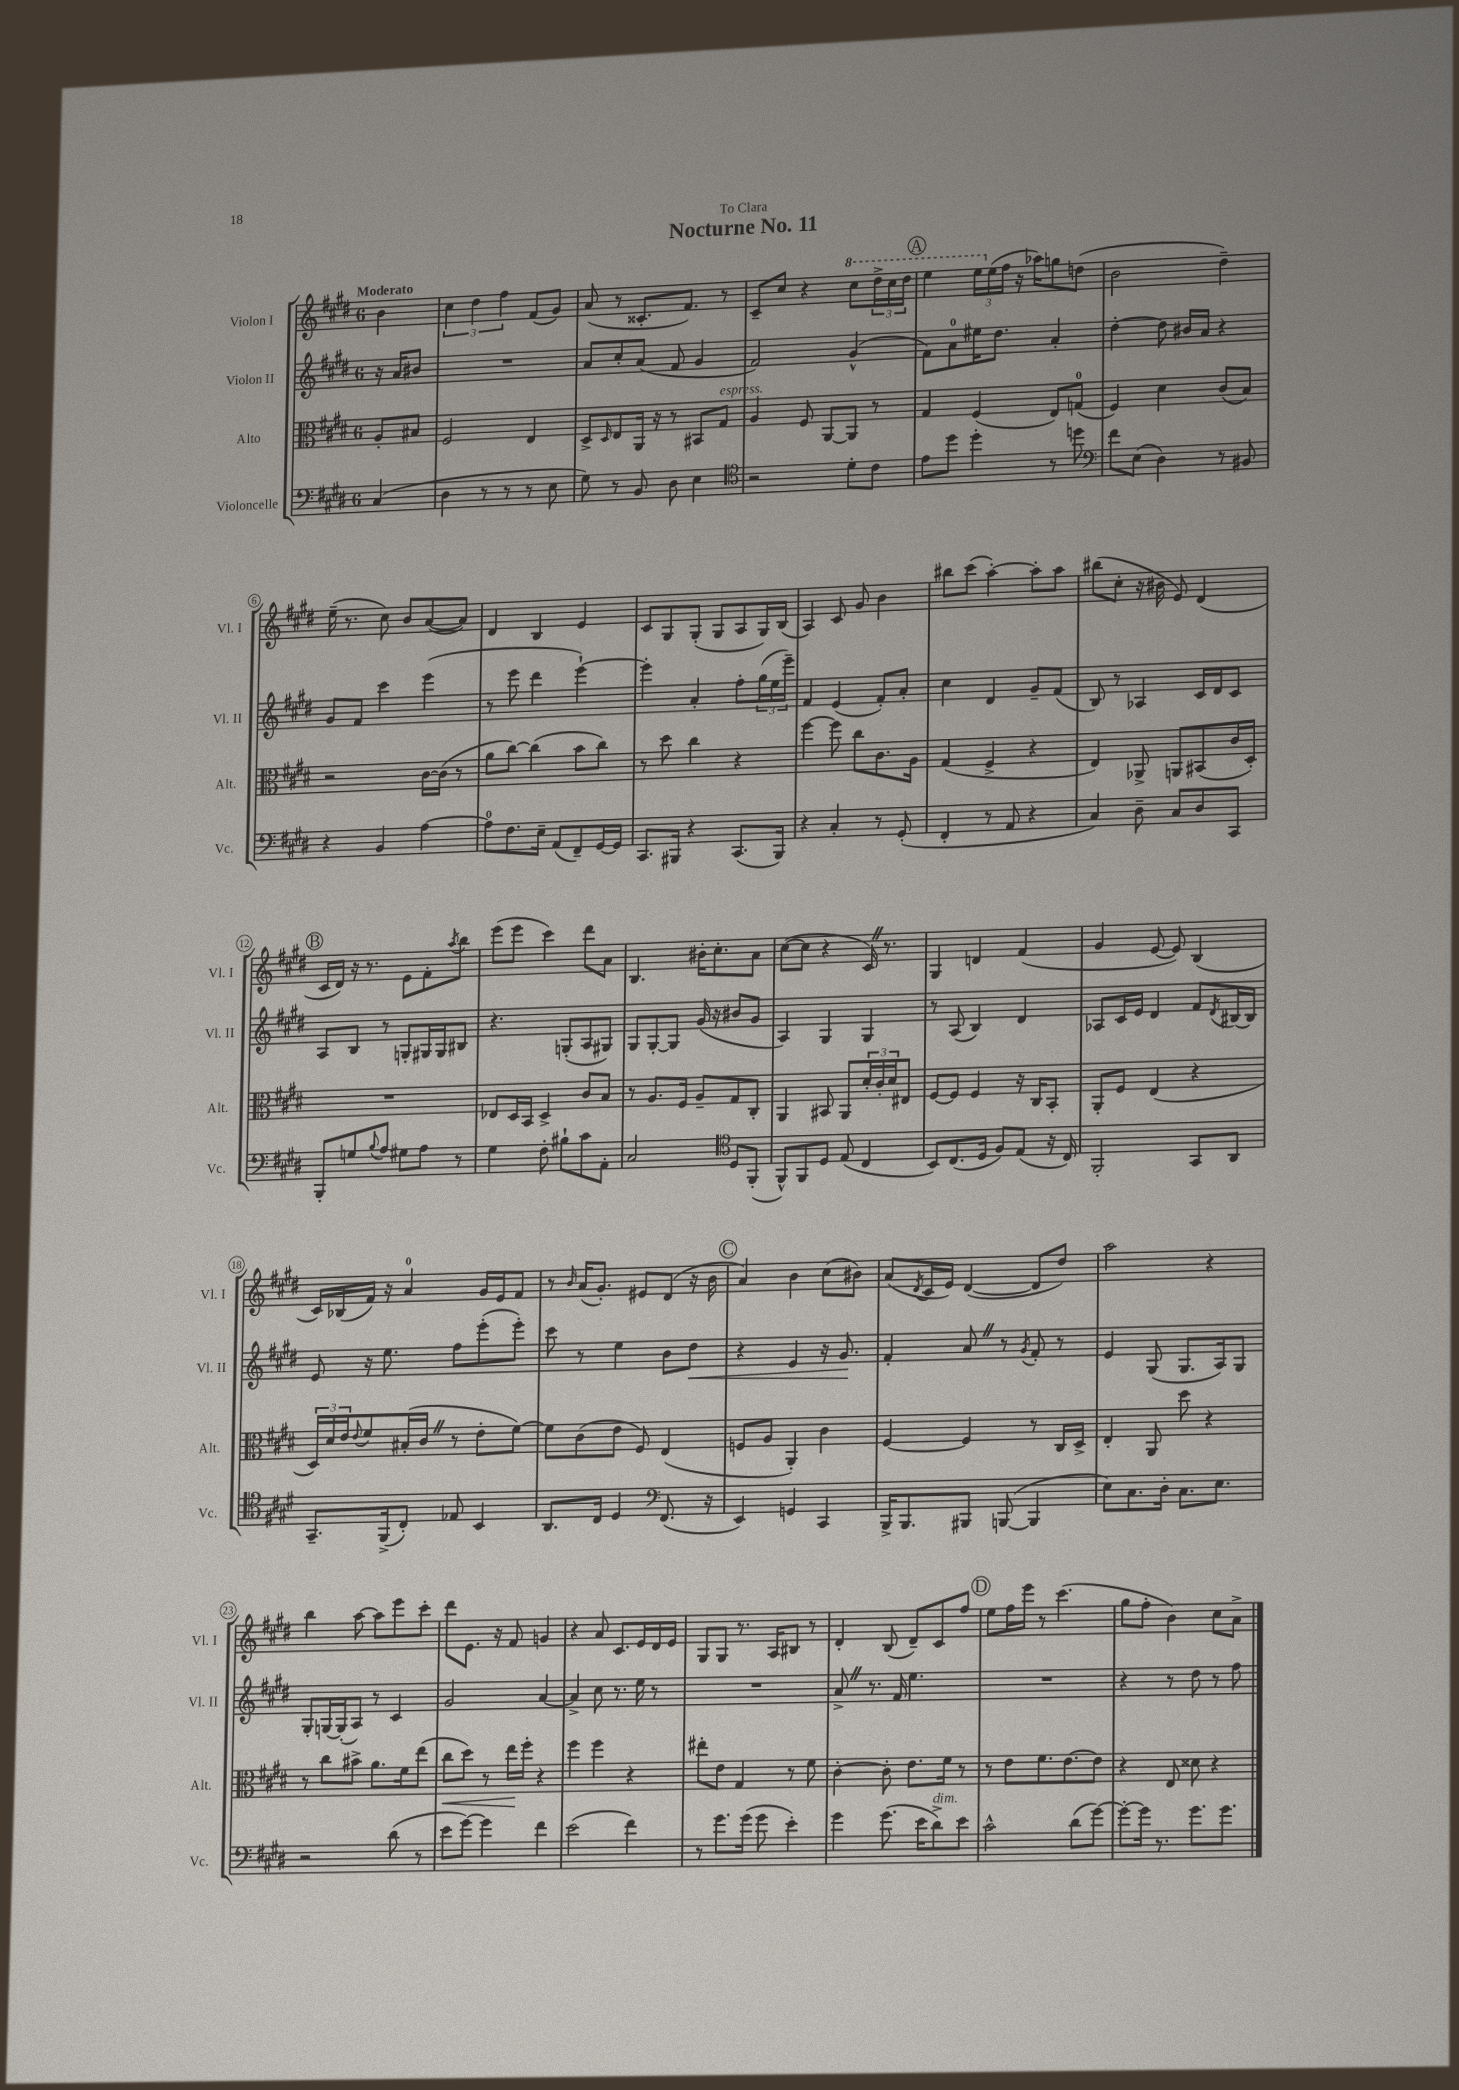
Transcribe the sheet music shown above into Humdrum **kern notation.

**kern	**kern	**kern	**kern
*staff4	*staff3	*staff2	*staff1
*clefF4	*clefC3	*clefG2	*clefG2
*k[f#c#g#d#]	*k[f#c#g#d#]	*k[f#c#g#d#]	*k[f#c#g#d#]
*M6/8	*M6/8	*M6/8	*M6/8
(4C#	8A'	16r	4b
.	.	16a	.
.	8B#	8b#	.
=	=	=	=
4D#	2F#	2.r	6cc#
.	.	.	6dd#
8r	.	.	.
.	.	.	6ff#
8r	.	.	.
8r	4E	.	(8f#
8E	.	.	8g#)
=	=	=	=
8G#)	8D#^	8a	(8a
.	16qqD#	.	.
8r	8E	8cc#'	8r
8BB	16AA	(8a	8.c##'
.	16r	.	.
8D#	8r	8f#	.
.	.	.	8.f#)
4E	8BB#	4g#	.
.	8G#	.	8r
=	=	=	=
*clefC4	*	*	*
2r	4A	2f#)	8c#~
.	.	.	8cc#
.	8F#	.	4r
.	[8AA	.	.
8d#'	8AA]	(4g#^^	8ccc#
8c#	8r	.	24ddd#^
.	.	.	24ccc#
.	.	.	24ddd#
=	=	=	=
8e	4G#	8f#)	4eee
8dd#	.	8a	.
4dd#'	(4F#	16ee#	24eee
.	.	.	(24ee
.	.	8.dd#	.
.	.	.	24ff#
.	.	.	16r
.	.	.	16aa-)
8r	8E)	4a'	8gg
8dd	(8G	.	(8dd
=	=	=	=
*clefF4	*	*	*
8f#	4F#)	[4dd#'	2b
(8E	.	.	.
4D#)	4d#	8dd#]	.
.	.	16b#	.
.	.	16a	.
8r	(8c#	4r	4dd#~)
8BB#	8B)	.	.
=	=	=	=
4r	2r	8g#	(16ee~
.	.	.	8.r
.	.	8f#	.
4BB	.	4ccc#	8cc#)
.	.	.	8b
[4A	[16c#	(4eee	([8a
.	(16c#]	.	.
.	8r	.	8a])
=	=	=	=
8A]	8a	8r	4d#
8.F#	[8cc#)	8eee	.
.	(4cc#]	4ddd#	4B
16E~	.	.	.
(8AA	.	.	.
8FF#~)	8b	[4eee`)	4e
[16GG#	8cc#)	.	.
16GG#]	.	.	.
=	=	=	=
8.CC#	8r	4eee']	8c#
.	8dd#	.	8G#
16BBB#	.	.	.
4r	4cc#	4a'	(8G#'
.	.	.	8G#
(8.CC#	4r	8ff#'	8A
.	.	(24gg#	16G#)
.	.	24ee	.
16BBB#)	.	.	(16B
.	.	24eee~)	.
=	=	=	=
4r	[4ff#	4f#	4A)
4C#'	8ff#]	(4e	8c#
.	8cc#	.	8g#
8r	8.c#	8f#')	4b
(8GG#'	.	8a'	.
.	16A	.	.
=	=	=	=
4FF#'	(4G#	4cc#	8bb#
.	.	.	(8ccc#
8r	4F#^	4d#	[4aa')
8AA	.	.	.
4r	4r	8g#~	8aa']
.	.	(8f#	8aa
=	=	=	=
4C#)	4E)	8B)	(8bb#
.	.	8r	8cc#'
8D#~	8AA-^	4A-	16r
.	.	.	16b#
8C#	8AA	.	8e)
8D#	(8BB#	16c#	(4d#
.	.	16d#	.
8CC#	16c#	8c#	.
.	16D#')	.	.
=	=	=	=
8BBB'	2.r	8A	16c#
.	.	.	16d#)
8G	.	8B	16r
.	.	.	8.r
8qqB	.	.	.
8A	.	8r	.
8G#	.	8G'	8e
8A	.	16G#	8f#'
.	.	16G#	.
.	.	.	8qaa
8r	.	8B#	8bb
=	=	=	=
4G#	8E-	4.r	(8eee
.	16D#	.	8eee
.	16BB	.	.
8F#'	4D#^	.	4ccc#)
8B#`	.	(8G'	.
8c#	8c#	8A	8ddd#
8AA'	8B	8G#)	8a
=	=	=	=
2C#	8r	8G#	4.B
.	8.A	[8G#'	.
.	.	8G#]	.
.	16F#	.	.
.	8A~	(16g#	16b#'
.	.	16r	8.cc#'
*clefC4	*	*	*
8D#	8G#	8b#	.
(8FF#'	8C#'	8g#	8a
=	=	=	=
8FF#^^)	4AA	4A)	([8cc#
8FF#	.	.	8cc#]
8D#	8BB#	4G#	4r
(8E	8AA	.	.
4C#	24d#'	4G#	16c#)
.	24c#'	.	.
.	.	.	8.r
.	24d#	.	.
.	8E#	.	.
=	=	=	=
8BB)	[8F#	8r	4G#
(8.C#	8F#]	(8A	.
.	4F#	4B)	4d
16D#	.	.	.
8F#)	.	.	.
(8E	16r	4d#	(4f#
.	16C#	.	.
16r	8BB'	.	.
16C#)	.	.	.
=	=	=	=
2FF#'	8AA'	8A-	4g#
.	8F#	16c#	.
.	.	16e	.
.	(4E	4d#	[8e
.	.	.	8e])
8GG#	4r	8f#	(4B
.	.	8qd#	.
8AA	.	[16B#	.
.	.	16B#]	.
=	=	=	=
8.GG#~	24D#)	8e	16c#)
.	24d#	.	.
.	.	.	(16B-
.	24e	.	.
.	8qqe	.	.
.	8f#	16r	16f#)
(16FF#^	.	8.ee	16r
8C#')	(16B#'	.	4a
.	16c#	.	.
8E-	8r	8ff#	.
4BB	8e'	(8eee'	16g#
.	.	.	16e
.	[8f#)	8eee')	8f#
=	=	=	=
8.AA	8f#]	8ccc#	8r
.	.	.	16qqb
.	(8c#	8r	(16a
16C#	.	.	8.g#')
4D#	8e	4ee	.
.	8F#)	.	8e#
*clefF4	*	*	*
(8.FF#	(4E	8b	(8d#
.	.	8dd#	16r
16r	.	.	16b
=	=	=	=
4EE)	8F	4r	4a)
.	8A	.	.
4GG	4AA')	4e	4b
4CC#	4c#	16r	(8cc#
.	.	8.g#	.
.	.	.	8b#)
=	=	=	=
16BBB^	[4F#	4f#'	(8a
8.BBB	.	.	.
.	.	.	8qd#
.	.	.	16c#
.	.	.	16e)
8BBB#	4F#]	8a	([4d#
([8BBB	.	8r	.
.	.	8qg#	.
4BBB]	8r	8f#'	8d#]
.	16C#	8r	8dd#)
.	16D#^	.	.
=	=	=	=
8E)	4E'	4e	2aa
8.C#	.	.	.
.	8AA	(8G#	.
16D#'	.	.	.
8.C#	8dd#	8.G#	.
.	4r	.	4r
8.E	.	16A)	.
.	.	8G#	.
=	=	=	=
2r	8r	8G#'	4bb
.	8cc#	[16G	.
.	.	(16G']	.
.	8b#^	8A)	[8aa
.	8.a	8r	8aa]
(8d#	.	4c#	8eee
.	16f#	.	.
8r	(8ee	.	8ccc#'
=	=	=	=
8e	8cc#	2g#	8ddd#
[8g#)	8dd#)	.	8.e
4g#]	8r	.	.
.	.	.	16r
.	16ee	.	8f#
.	16ff#'	.	.
4f#	4r	[4a	4g
=	=	=	=
(2e	4ff#	4a^]	4r
.	4ff#	8cc#	8a
.	.	8.r	8.c#
4f#)	4r	.	.
.	.	16ee	16e
.	.	8r	16d#
.	.	.	16e
=	=	=	=
8r	8ee#'	2.r	8G#
8.g#	8e	.	8G#
.	4G#	.	8.r
(16g#	.	.	.
8g#	.	.	.
.	.	.	16A
4e')	8r	.	8B#
.	8f#	.	8r
=	=	=	=
4g#	[4c#'	8a^	4d#'
.	.	8.r	.
(8.g#	8c#']	.	(8B
.	.	16f#	.
.	8.e	4.ee	8d#~)
16e	.	.	.
8d#^)	.	.	8c#
.	16f#	.	.
8e	8r	.	8ff#
=	=	=	=
2c#^^	8r	2.r	8ee
.	8e	.	16ff#
.	.	.	16eee
.	8.f#	.	8r
.	.	.	(4.ccc#
.	[8.e	.	.
(8d#	.	.	.
[8g#)	8e]	.	.
=	=	=	=
8g#'_	4r	4r	8gg#
16g#]	.	.	8ff#'
8.r	.	.	.
.	8E	8r	4b)
8.g#	8d##	8dd#	.
.	4r	8r	8cc#
8.g#	.	.	.
.	.	8ff#	8a^
==	==	==	==
*-	*-	*-	*-
